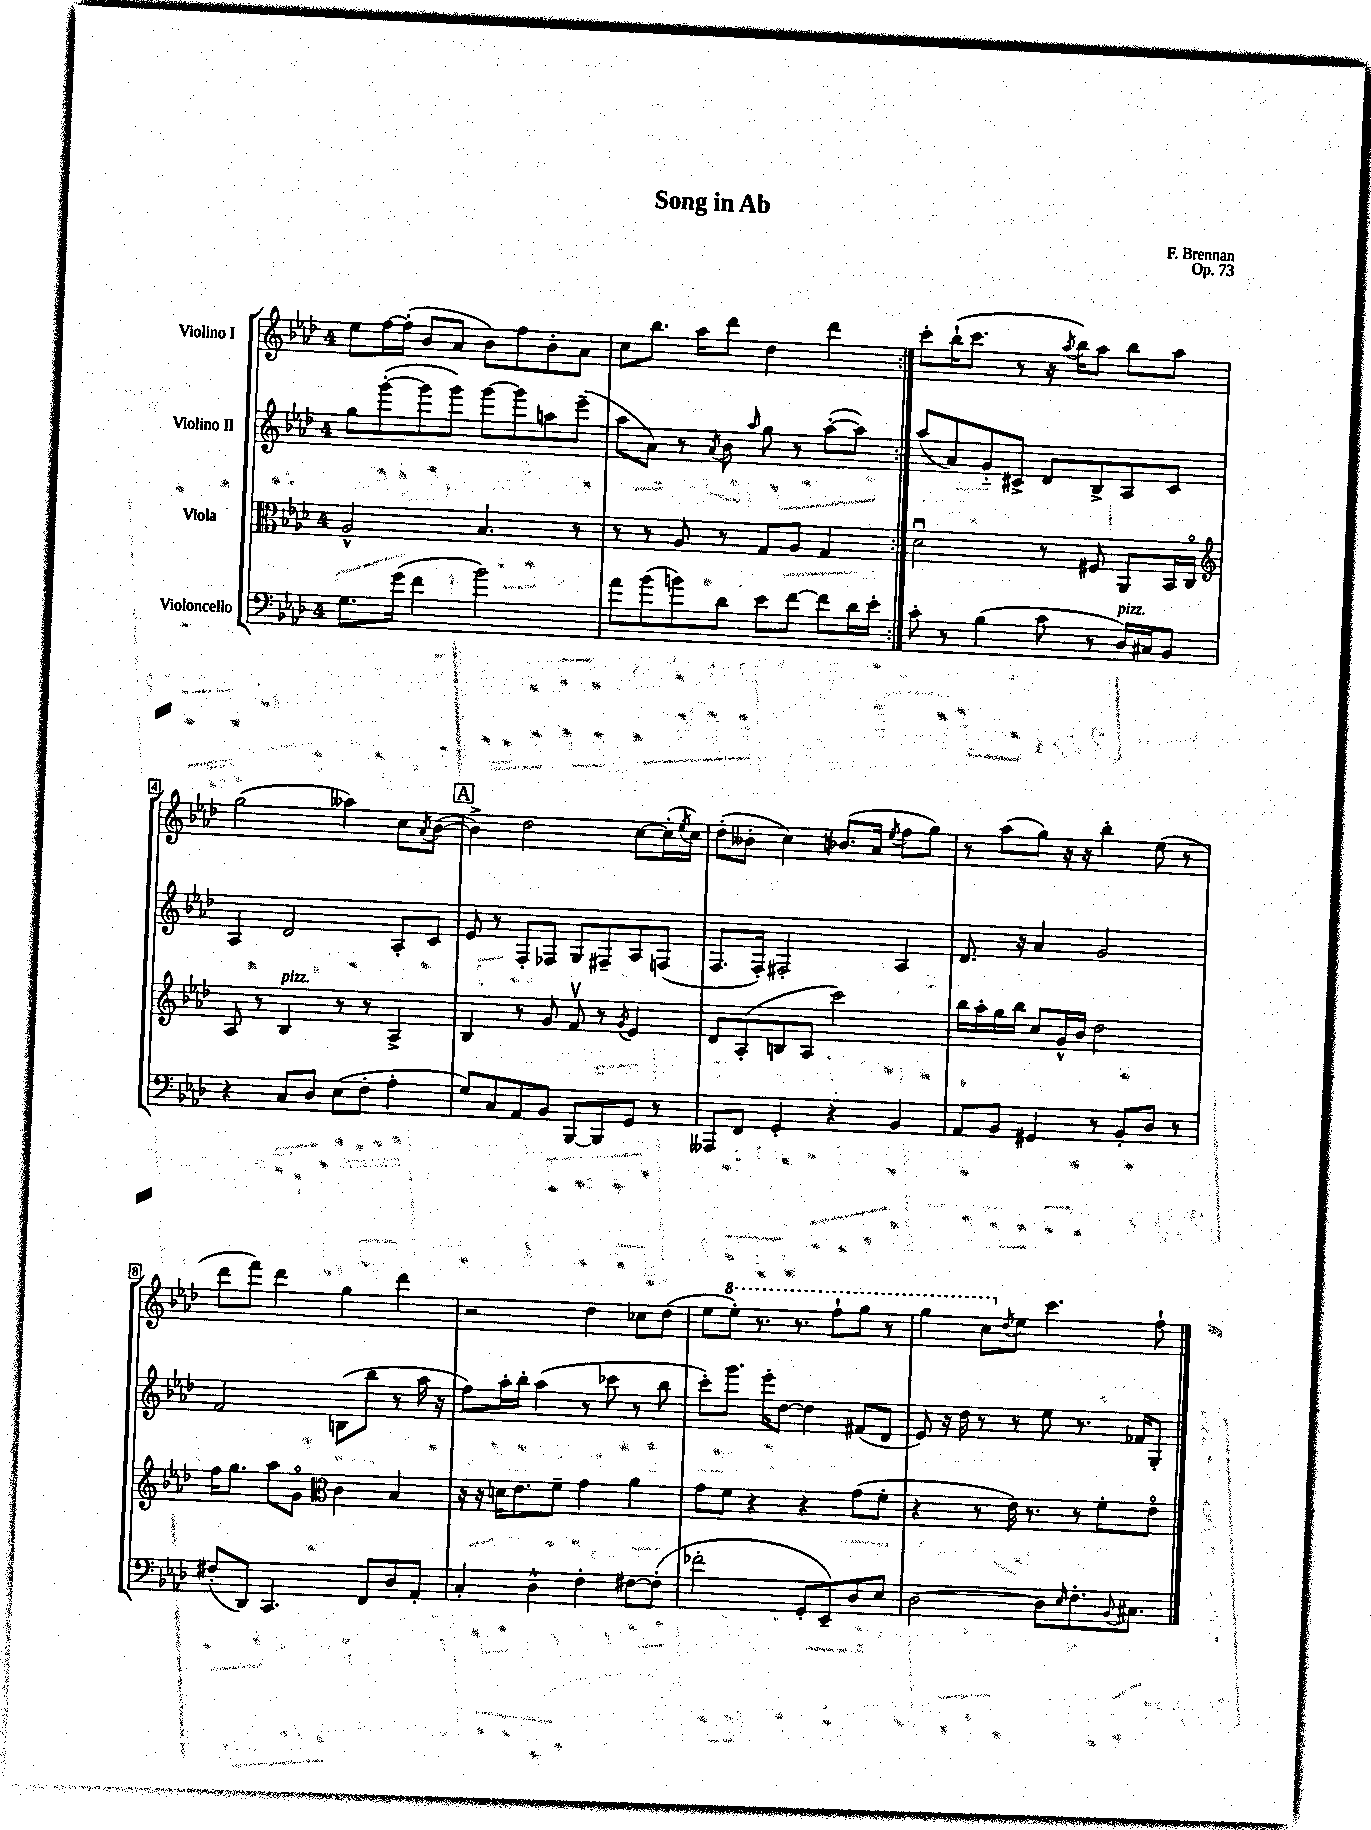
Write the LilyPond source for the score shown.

\header { title = "Song in Ab" composer = "F. Brennan" opus = "Op. 73" }
<<
\new StaffGroup <<
\new Staff = "s0" \with { instrumentName = "Violino I" } {
    \clef treble \key aes \major \once \override Staff.TimeSignature.style = #'single-digit \time 4/4
    \repeat volta 2 { ees''8 f''16~ f''16-.( bes'8 aes'8 bes'8) f''8 bes'8-. aes'8 |
    c''8 bes''8. aes''16 des'''8 des''4 des'''4 | }
    c'''8-. bes''16-!( c'''8. r8 r16 \acciaccatura { aes''8 } bes''16) aes''8 bes''8 aes''8 |
    g''2( aeses''4) c''8 \acciaccatura { aes'8 } bes'8~( |
    \mark \markup { \box "A" } bes'4->) des''2 c''8~ c''16-.( \acciaccatura { ees''8 } c''16) |
    des''8-.( beses'8-. c''4) bes'8.( aes'16 \acciaccatura { ees''8 } f''8 g''8) |
    r8 aes''8( g''8) r16 r16 bes''4-. ees''8( r8 |
    des'''8 f'''8) des'''4 g''4 des'''4 |
    r2 des''4 ces''8 des''8( |
    ees''8 \ottava #1 ees'''8-.) r8. r8. f'''8-! g'''8 r8 |
    g'''4 c'''8 \ottava #0 \acciaccatura { des''8 } ees''8 c'''4. f''8-! \bar "|." |
}
\new Staff = "s1" \with { instrumentName = "Violino II" } {
    \clef treble \key aes \major \once \override Staff.TimeSignature.style = #'single-digit \time 4/4
    \repeat volta 2 { g''8 g'''8~-.( g'''8 g'''8) g'''8~ g'''8 a''8 ees'''8--( |
    aes''8 aes'8) r8 \acciaccatura { aes'8 } bes'8 \grace { aes''16 } g''8 r8 aes''8~-.( aes''8) | }
    aes''8( aes'8) g'8-_ cis'8-> des'8 bes8-> aes8 cis'8 |
    aes4 des'2 aes8-. c'8 |
    \mark \markup { \box "A" } ees'8 r8 f8-. fes8 g8 fis8-- aes8 f8( |
    f8. f16-.) fis2-. aes4 |
    des'8. r16 aes'4 g'2 |
    f'2 b8( bes''8 r8 aes''16 r16 |
    f''8) aes''16-. bes''16-. aes''4( r8 ces'''8 r8 bes''8 |
    c'''8-.) g'''8. ees'''16-. des''8~ des''4 fis'8( des'8 |
    ees'8) r16 des''16 r8 r8 ees''8 r8. fes'16 g8-. \bar "|." |
}
\new Staff = "s2" \with { instrumentName = "Viola" } {
    \clef alto \key aes \major \once \override Staff.TimeSignature.style = #'single-digit \time 4/4
    \repeat volta 2 { aes2-^ bes4. r8 |
    r8 r8 aes8 r8 g8 aes8 g4 | }
    des'2\downbow r8 fis8 aes,8 bes,16 c16\flageolet |
    \clef treble aes8 r8 bes4^\markup { \italic "pizz." } r8 r8 aes4-> |
    \mark \markup { \box "A" } bes4 r8 g'8 f'8\upbow r8 \acciaccatura { g'8 } ees'4 |
    des'8 aes8-.( b8 aes8 c'''2) |
    bes''16 aes''16-. g''16 bes''16 c''8 g'16-^ bes'16 des''2 |
    f''16 g''8. aes''8 g'8\flageolet \clef alto c'4 bes4 |
    r16 r16 d'16 ees'8. f'8-- g'4 aes'4 |
    g'8 f'8 r4 r4 g'8( f'8-. |
    r4 r8 ees'16) r8. r8 f'8-. ees'8\flageolet \bar "|." |
}
\new Staff = "s3" \with { instrumentName = "Violoncello" } {
    \clef bass \key aes \major \once \override Staff.TimeSignature.style = #'single-digit \time 4/4
    \repeat volta 2 { g8. g'16( f'4 bes'2) |
    aes'8 bes'8( b'8) des'8 ees'8 f'8~ f'8 des'16 ees'16-. | }
    c'8-. r8 bes4( c'8 r8 des16^\markup { \italic "pizz." }) cis16 bes,8 |
    r4 c8 des8 ees8( f8-. aes4-. |
    \mark \markup { \box "A" } g8) c8 aes,8 bes,8 bes,,8~ bes,,8 g,8 r8 |
    aeses,,8 f,8 g,4-. r4 bes,4 |
    aes,8 bes,8 gis,4 r8 bes,8-. des8 r8 |
    fis8-.( des,8) c,4. f,8 des8 aes,8-. |
    c4-. des4-^ f4-. fis8~ fis8-.( |
    fes'2-. g,8-. ees,8--) des8 ees8 |
    des2~ des8 \grace { ees16 } f8.-. \appoggiatura { bes,8 } cis8. \bar "|." |
}
>>
>>
\layout { \context { \Score \override BarNumber.stencil = #(make-stencil-boxer 0.1 0.3 ly:text-interface::print) } }
